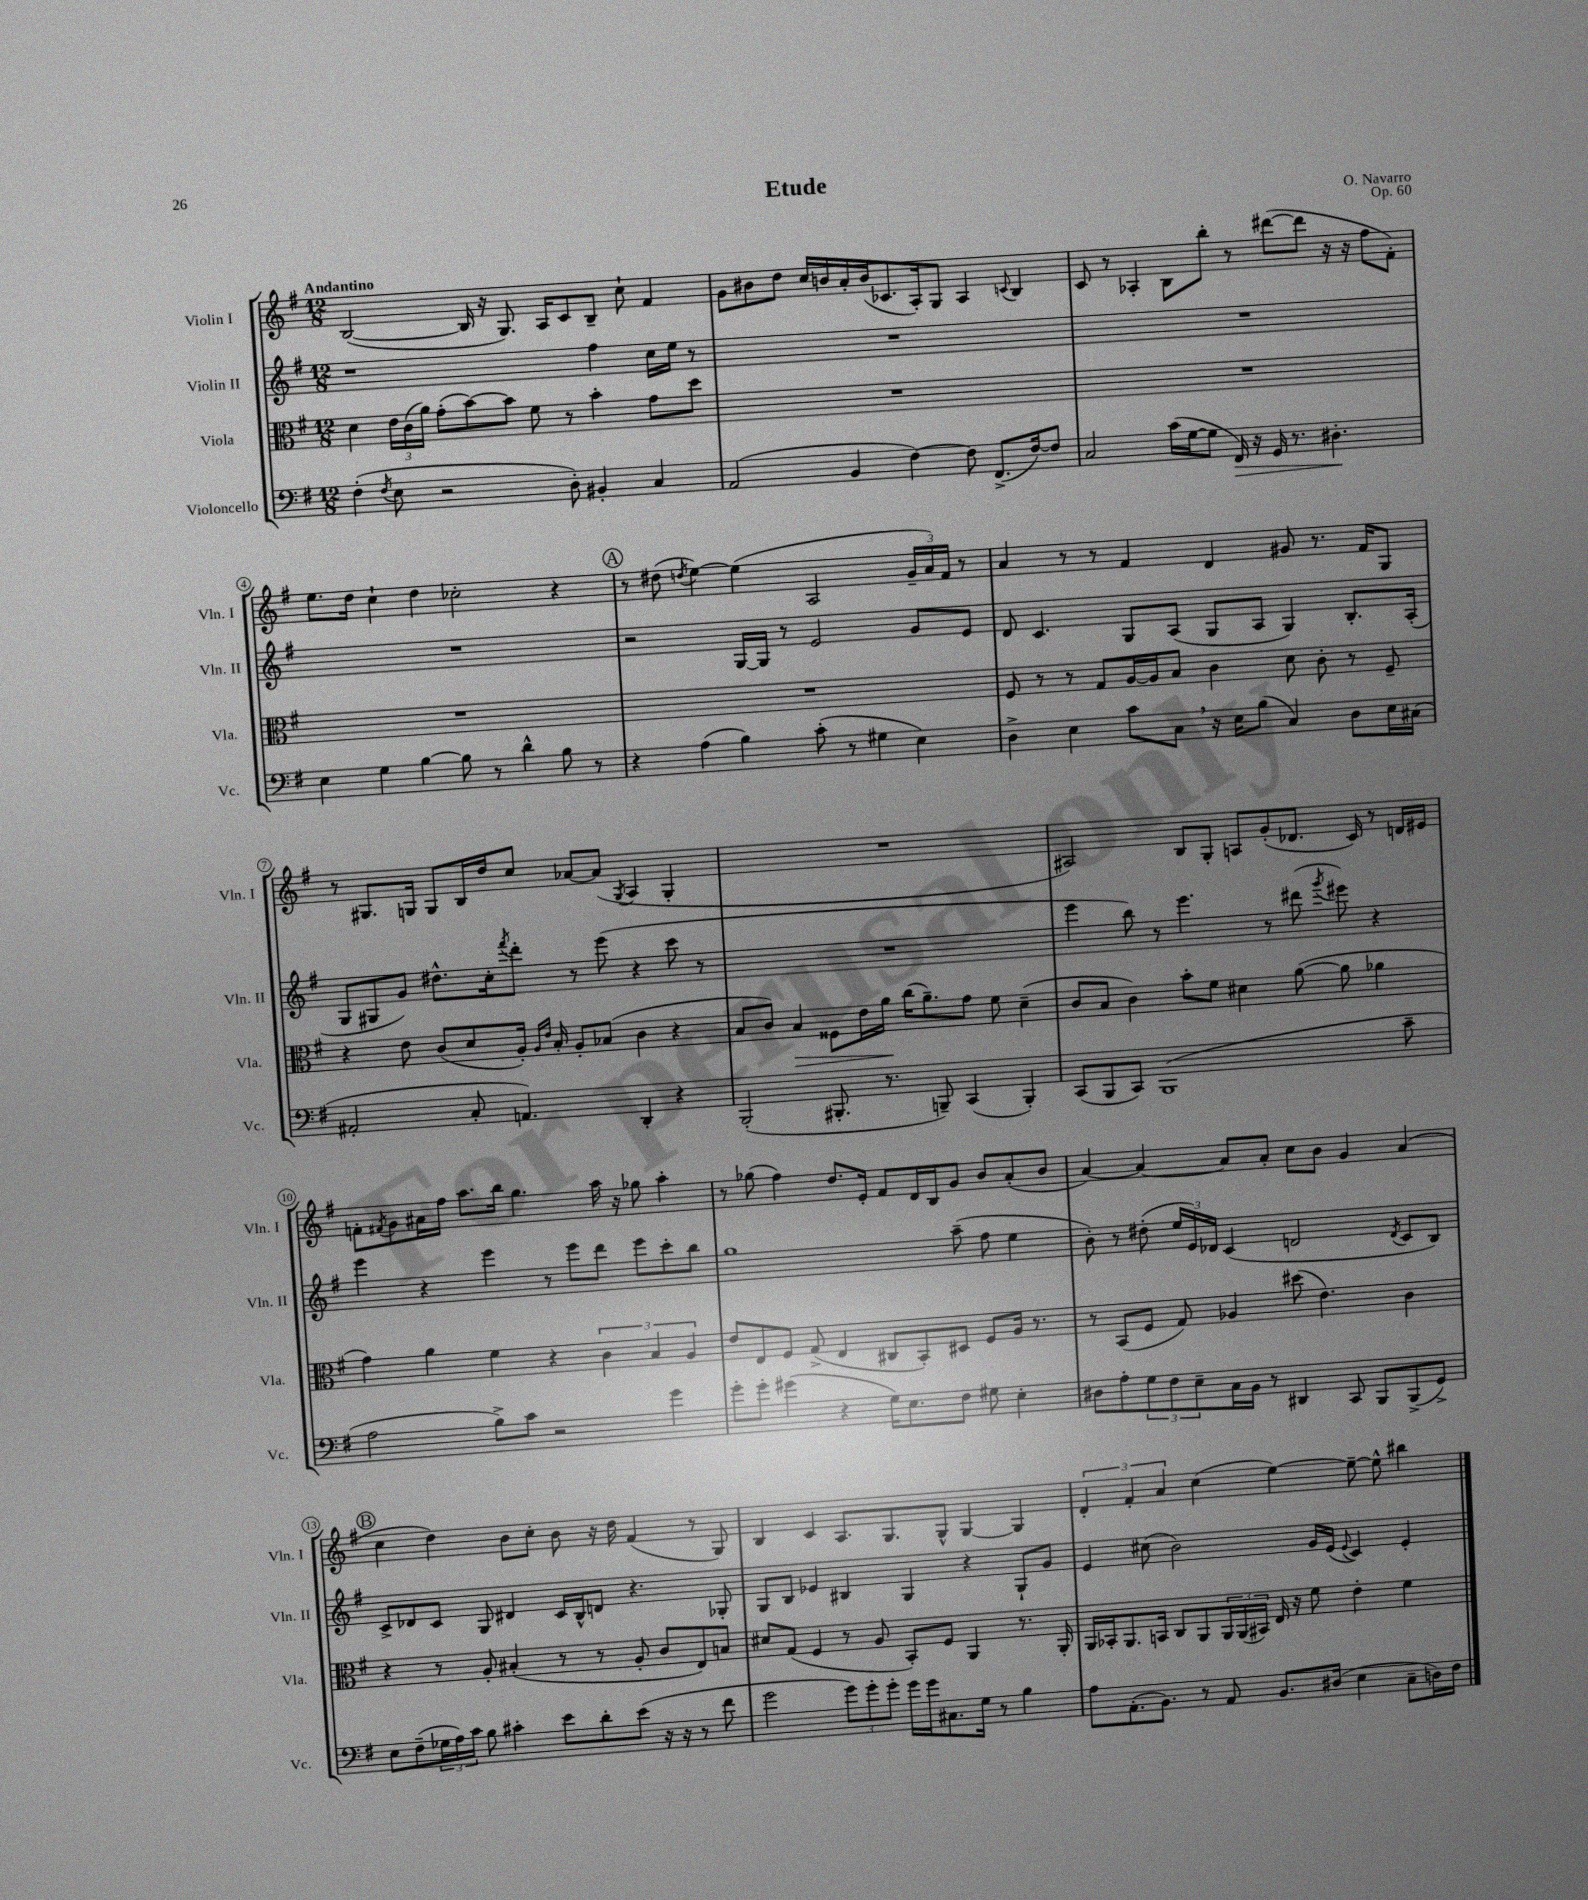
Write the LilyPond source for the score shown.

\header { title = "Etude" composer = "O. Navarro" opus = "Op. 60" }
<<
\new StaffGroup <<
\new Staff = "s0" \with { instrumentName = "Violin I" shortInstrumentName = "Vln. I" } {
    \clef treble \key g \major \numericTimeSignature \time 12/8 \tempo "Andantino"
    b2~( b16 r16 g8.) a16 c'8 b8-- c''8-! fis'4 |
    g'8 bis'8 d''8 c''16 b'16 a'16-. b'16( ces'8. a16-.) g8 a4 \appoggiatura { c'8 } b4 |
    c'8 r8 aes4-. b8 b''8-. r8 dis'''8~( dis'''8 r16 r16 fis''8 fis'8-.) |
    e''8. d''16 c''4-! d''4 ces''2-. r4 |
    \mark \markup { \circle "A" } r8 dis''8( \acciaccatura { d''8 } e''4~) e''4( a2 \tuplet 3/2 { g'16-- a'16) fis'16 } r8 |
    a'4 r8 r8 fis'4 d'4 gis'8 r8. fis'16 g8 |
    r8 gis8. g16 g8 b16 d''16 c''8 aes'8~ aes'8( \acciaccatura { g8 } a4 g4-. |
    R1. |
    ais2) b8 g8-. a8 g'8-.( des'8. c'16) r8 d'16 eis'16 |
    f'8-. \acciaccatura { fis'8 } g'8 ais'16 fis''16 a''8. b''16 g''4. a''16 r16 ges''8 a''4-. |
    r8 ges''8( fis''4) d''8. e'16-. fis'8 d'16 b16 g'8 b'8 a'8-.( b'8 |
    a'4~) a'4~ a'8 a'8-. c''8 b'8 g'4 a'4( |
    \mark \markup { \circle "B" } c''4 d''4) b'8 c''8-. b'8 r16 d''16 fis'4( r8 g8) |
    b4 c'4 a8. g8. g8-^ g4~ g4 |
    \tuplet 3/2 { d'4-. fis'4-. a'4 } c''4( e''4~) e''8~-- e''8-^ bis''4 \bar "|." |
}
\new Staff = "s1" \with { instrumentName = "Violin II" shortInstrumentName = "Vln. II" } {
    \clef treble \key g \major \numericTimeSignature \time 12/8
    r1 fis''4 c''16 e''16 r8 |
    R1. |
    R1. |
    R1. |
    \mark \markup { \circle "A" } r2 g16~ g16 r8 e'2 g'8 e'8 |
    d'8 c'4. g8 a8( g8 a8 g4) b8.-. a16-.( |
    g8 gis8 g'8) dis''8.-^ c''16-. \acciaccatura { fis'''8 } d'''8-. r8 e'''8( r4 c'''8 r8 |
    R1. |
    e'''4 b''8) r8 e'''4. r8 dis'''8( \acciaccatura { g'''8 } eis'''8) r4 |
    e'''4 r4 e'''4 r8 e'''8 d'''8 e'''8 c'''8-. b''8 |
    g''1 a''8--( fis''8 e''4 |
    b'8-.) r8 dis''8-.( \tuplet 3/2 { e''16 e'16) des'16 } c'4( d'2 \acciaccatura { d'8 } c'8 b8) |
    \mark \markup { \circle "B" } c'8-> des'8 c'8 g8 dis'4 c'16 b16-^ d'8 r4. ges8-. |
    g8 b8 ees'4 bis4 g4 r4 g8-! g'8 |
    e'4 cis''8( b'2) g'16 e'16( \appoggiatura { e'8 } c'4) e'4-. \bar "|." |
}
\new Staff = "s2" \with { instrumentName = "Viola" shortInstrumentName = "Vla." } {
    \clef alto \key g \major \numericTimeSignature \time 12/8
    d'4 \tuplet 3/2 { e'16 c'16( a'16) } g'8-.( b'8~) b'8 fis'8 r8 b'4-. g'8 d''8 |
    R1. |
    R1. |
    R1. |
    \mark \markup { \circle "A" } R1. |
    fis8 r8 r8 g8 a16~ a16 b8 c'4 d'8 c'8-. r8 fis8-- |
    r4 e'8 c'8( d'8 a16-.) \grace { a16 e'16 } b16-. a8-. bes8( c'4 r4 |
    b8 c'8) b4\> fisis8 e'16 a'16\! c''16( a'8.--) g'8 fis'8 d'4--( |
    c'8 b8 c'4) b'8-. fis'8 dis'4 a'8~( a'8 aes'4 |
    g'4) a'4 fis'4 r4 \tuplet 3/2 { c'4 b4 a4 } |
    e'8 e8 fis8 g8->( e4 cis8 b,8-.) dis8 fis8 a16 r8. |
    r8 b,8( fis8 g8) aes4 dis''8( e'4.) c'4 |
    \mark \markup { \circle "B" } r4 r8 a8-. bis4-.( r8 r8 a8-. c'8 e8) b8 |
    dis'8 g8( fis4 r8 a8 b,8-.) fis8 a,4 r8. a,16-. |
    a,16 bes,16-. a,8. b,16 c8 a,8 \tuplet 3/2 { a,16 a,16( bis,16) } e16 r16 fis'8 e'4-. fis'4 \bar "|." |
}
\new Staff = "s3" \with { instrumentName = "Violoncello" shortInstrumentName = "Vc." } {
    \clef bass \key g \major \numericTimeSignature \time 12/8
    fis4-.( \acciaccatura { fis8 } e8 r2 d8-.) bis,4-. c4 |
    a,2( b,4 fis4~) fis8 fis,8.->( fis16~) fis8 |
    c2 c'16( g16~ g8 fis,16\>) r16 g,16 r8. dis4.-.\! |
    e4 g4 b4~ b8 r8 d'4-^ b8 r8 |
    \mark \markup { \circle "A" } r4 a4( b4) c'8-.( r8 gis4 e4) |
    d4-> e4 c'8 c8 \breathe r16 e16 b8( c4) d8 e16 cis16( |
    ais,2-. c8-. a,4.) d,4-. r4 |
    b,,2-.( bis,,8.-. r8. b,,8--) c,4( b,,4-.) |
    c,8( b,,8 c,8) b,,1( c'8-- |
    a2 b8->) c'8 r2 g'4 |
    g'8-. g'8-. gis'4( r4 g16) e8. fis8 gis8 e4-. |
    dis8 a8-. \tuplet 3/2 { g8 fis8 e8-- } c16 b,16 r8 dis,4 c,8 b,,8 b,,8->( g,8->) |
    \mark \markup { \circle "B" } e8 fis8--( \tuplet 3/2 { ges16 a16) c'16 } b8 cis'4-. e'8 d'8-. e'8( r16 r16 r8 fis'8 |
    g'2 \tuplet 3/2 { g'8) g'8-. g'8-. } g'16 g'16 cis8. g16 r8 b4 |
    a8 a,8.-.( b,8.) r8 a,8 b,8. dis16( e4 c8-- d16) fis16 \bar "|." |
}
>>
>>
\layout { \context { \Score \override BarNumber.stencil = #(make-stencil-circler 0.1 0.3 ly:text-interface::print) } }
